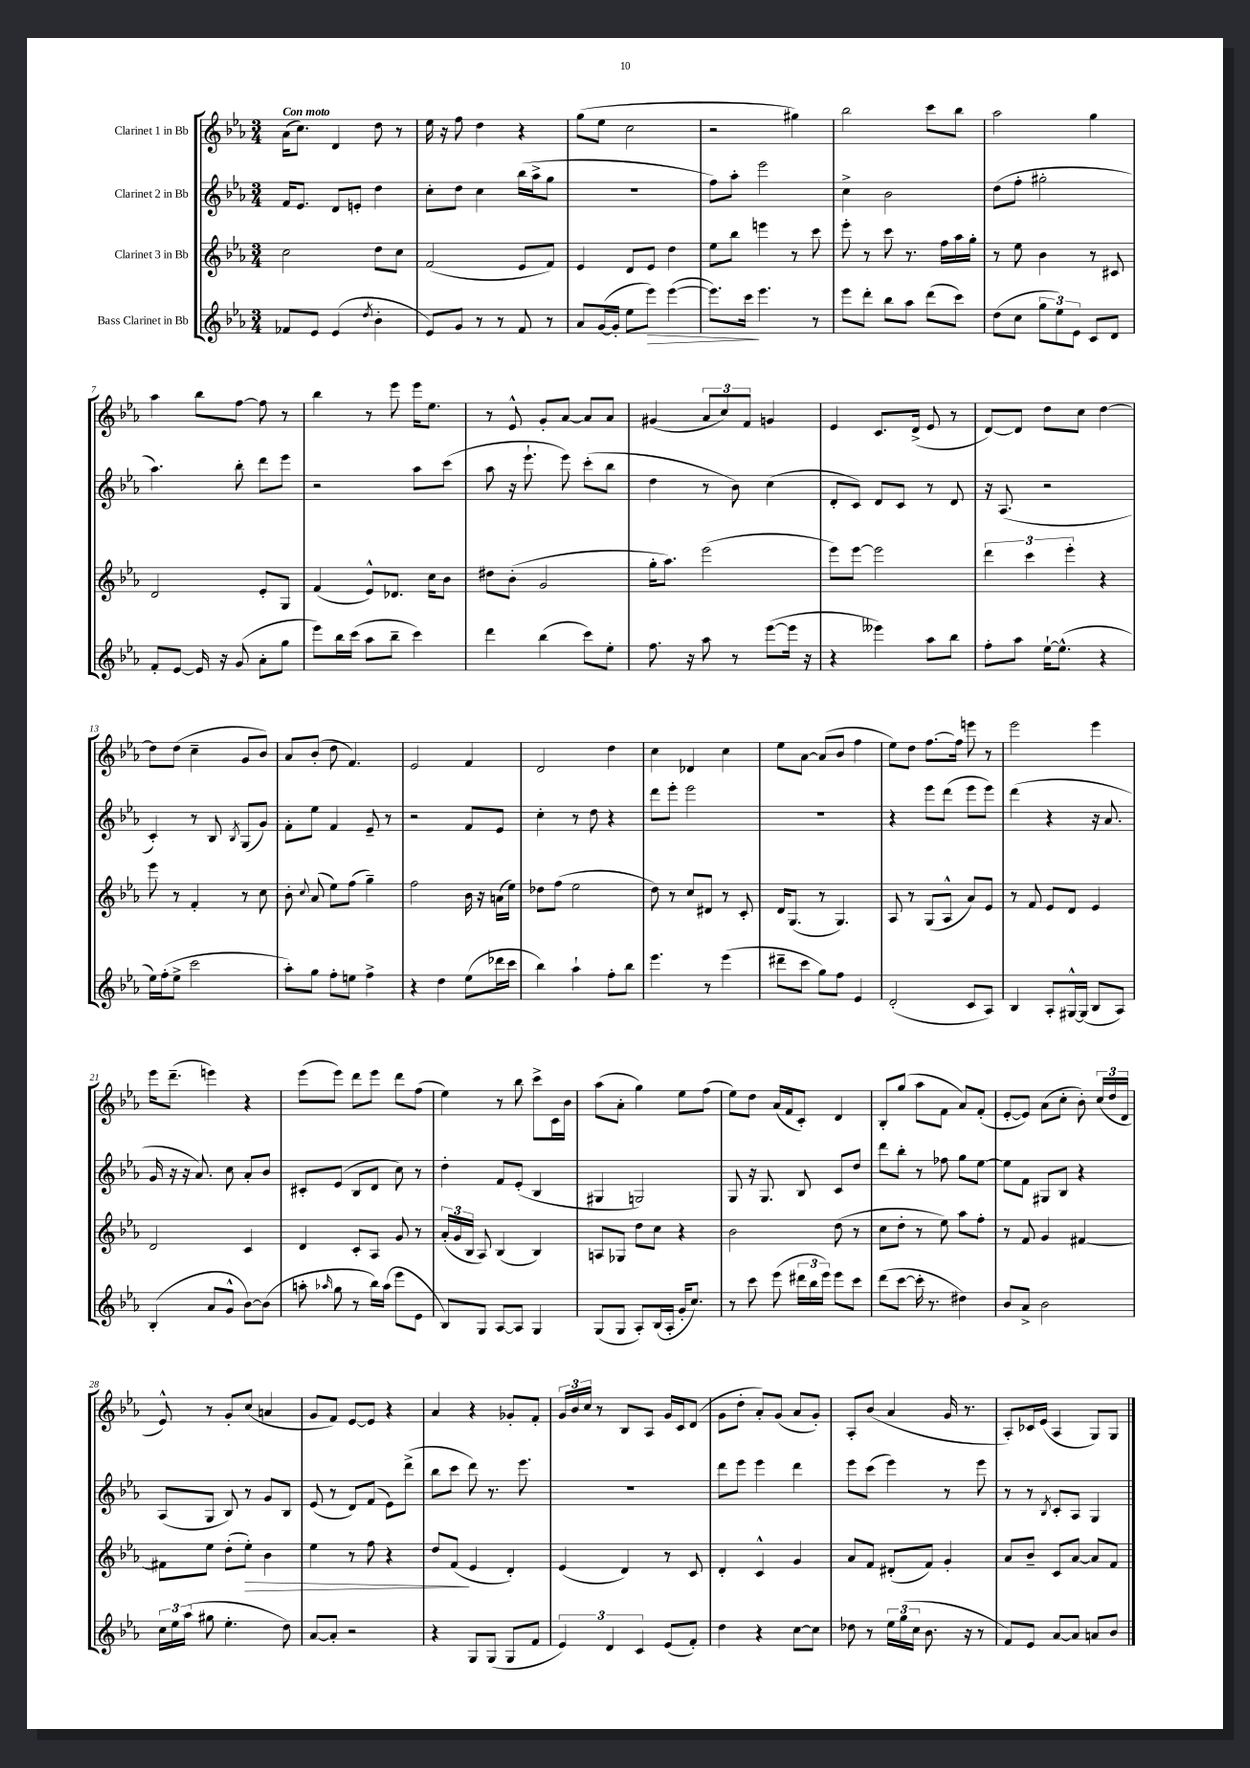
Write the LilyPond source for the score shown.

<<
\new StaffGroup <<
\new Staff = "s0" \with { instrumentName = "Clarinet 1 in Bb" } {
    \clef treble \key ees \major \numericTimeSignature \time 3/4 \tempo "Con moto"
    \autoBeamOff aes'16[( c''8.]) d'4 d''8 r8 |
    ees''16 r16 f''8 d''4 r4 |
    g''8[( ees''8] c''2 |
    r2 gis''4) |
    bes''2 c'''8[ bes''8] |
    aes''2 g''4 |
    aes''4 bes''8[ f''8]~ f''8 r8 |
    bes''4 r8 ees'''8 ees'''16[ ees''8.] |
    r8 ees'8-^ g'8[-. aes'8]~ aes'8[ aes'8] |
    gis'4( \tuplet 3/2 { aes'8[ c''8) f'8] } g'4 |
    ees'4 c'8.[ d'16]->( ees'8 r8 |
    d'8[~) d'8] d''8[ c''8] d''4~ |
    d''8[ d''8]( c''4-- g'8[ bes'8]) |
    aes'8[ bes'8]-.( d''8 f'4.) |
    ees'2 f'4 |
    d'2 d''4 |
    c''4 des'4 c''4 |
    ees''8[ aes'8]~ aes'8[( bes'8] f''4 |
    ees''8[) d''8] f''8.[~ f''16] e'''8 r8 |
    ees'''2 ees'''4 |
    ees'''16[ d'''8.]--( e'''4) r4 |
    ees'''8[( ees'''8]) d'''8[ ees'''8] d'''8[ f''8]( |
    ees''4) r8 bes''8 c'''8[-> c'16 bes'16] |
    aes''8[( aes'8]-. g''4) ees''8[ f''8]( |
    ees''8[) d''8] aes'16[( f'16 c'8]-.) d'4 |
    bes8[-. g''8]( aes''8[ f'8] aes'8[) f'8]-.( |
    ees'8[~-. ees'8]) aes'8[( c''8]-. bes'8-.) \tuplet 3/2 { c''16[( d''16 d'16] } |
    ees'8-^) r8 g'8[-. c''8]( a'4 |
    g'8[ f'8]) ees'8[~ ees'8] r4 |
    aes'4 r4 ges'8[-. f'8]-. |
    \tuplet 3/2 { g'16[ bes'16 c''16] } r8 bes8[ aes8] g'16[ c'16 d'8]( |
    g'8[ d''8]-. aes'8[-.) g'8]( aes'8[ g'8]-.) |
    aes8[-. bes'8]( aes'4 g'16 r8. |
    aes8[-.) ces'16 ees'16]( aes4 g8[) g8] \bar "|." |
}
\new Staff = "s1" \with { instrumentName = "Clarinet 2 in Bb" } {
    \clef treble \key ees \major \numericTimeSignature \time 3/4
    \autoBeamOff f'16[ ees'8.] d'8[ e'8]-. d''4 |
    c''8[-. d''8] c''4 bes''16[( aes''16-> g''8] |
    R2. |
    f''8[) aes''8]-. ees'''2 |
    c''4-> bes'2 |
    d''8[( f''8]-. gis''2-. |
    aes''4.) bes''8-. d'''8[ ees'''8] |
    r2 aes''8[ c'''8]( |
    aes''8 r16 ees'''8.-! ees'''8) c'''8[-.( bes''8] |
    d''4 r8 bes'8) c''4( |
    d'8[-. c'8]) d'8[ c'8] r8 d'8 |
    r16 aes8.( r2 |
    c'4-.) r8 bes8 \acciaccatura { bes8 } g8[( g'8]) |
    f'8[-. ees''8] f'4 ees'8-- r8 |
    r2 f'8[ ees'8] |
    c''4-. r8 d''8 r4 |
    d'''8[ ees'''8]-. ees'''2 |
    R2. |
    r4 ees'''8[ d'''8]( ees'''8[ ees'''8]) |
    d'''4( r4 r16 aes'8. |
    g'16 r16 r16 aes'8.) c''8 aes'8[-. bes'8] |
    cis'8[-. ees'8]( bes8[ d'8] c''8) r8 |
    d''4-. f'8[ ees'8]-.( bes4 |
    gis4 g2) |
    g8 r16 g8. bes8 c'8[ d''8] |
    d'''8[ bes''8]-. r8 fes''8 g''8[ ees''8]~ |
    ees''8[ f'8] gis8[ bes8] r4 |
    aes8[( g8] bes8) r8 g'8[ bes8] |
    ees'8( r8 d'8[) f'8]( ees'8[) d'''8]->( |
    bes''8[ c'''8] d'''8) r8. ees'''8. |
    R2. |
    d'''8[ ees'''8] ees'''4 d'''4 |
    ees'''8[ c'''8]( ees'''4) r8 ees'''8 |
    r8 r8 \acciaccatura { bes8 } c'8[-. aes8] g4 \bar "|." |
}
\new Staff = "s2" \with { instrumentName = "Clarinet 3 in Bb" } {
    \clef treble \key ees \major \numericTimeSignature \time 3/4
    \autoBeamOff c''2 d''8[ c''8] |
    f'2( ees'8[ f'8]) |
    ees'4 d'8[ ees'8] d''4 |
    ees''8[ bes''8] e'''4 r8 c'''8 |
    ees'''8-. r8 c'''8 r8. f''16[ aes''16 g''16]-. |
    r8 ees''8 bes'4 r8 cis'8 |
    d'2 ees'8[-. g8] |
    f'4( ees'8[-^) des'8.] c''16[ bes'8] |
    dis''8[ bes'8]-.( g'2 |
    g''16[-. aes''8.]) ees'''2( |
    ees'''8[) ees'''8]~ ees'''2 |
    \tuplet 3/2 { d'''4 c'''4 ees'''4-. } r4 |
    ees'''8 r8 f'4-. r8 c''8 |
    bes'8-. \appoggiatura { c''8 } aes'8( ees''8[) f''8]( g''4--) |
    f''2 bes'16 r16 a'16[( ees''16]) |
    des''8[ f''8]( ees''2 |
    d''8) r8 c''8[ dis'8] r8 c'8-. |
    d'16[ g8.]( r8 g4.) |
    aes8 r8 g8[( aes8]-^ aes'8[) ees'8] |
    r8 f'8 ees'8[ d'8] ees'4 |
    d'2 c'4 |
    d'4 c'8[-. aes8] g'8 r8 |
    \tuplet 3/2 { aes'16[-.( g'16 bes16] } aes8) bes4( bes4) |
    a8[ ges8] d''8[ c''8] r4 |
    bes'2 d''8( r8 |
    c''8[ d''8]-. r8 ees''8) aes''8[ f''8]-. |
    r8 f'8 g'4 fis'4~ |
    fis'8[ ees''8] d''8[-.( ees''8]-.\>) bes'4 |
    ees''4 r8 f''8 r4 |
    d''8[ f'8]\!( ees'4 d'4-.) |
    ees'4( d'4) r8 c'8 |
    d'4-. c'4-^ g'4 |
    aes'8[ f'8] dis'8[-.( f'8]) g'4-. |
    aes'8[ bes'8]-- c'8[ aes'8]~ aes'8[ f'8] \bar "|." |
}
\new Staff = "s3" \with { instrumentName = "Bass Clarinet in Bb" } {
    \clef treble \key ees \major \numericTimeSignature \time 3/4
    \autoBeamOff fes'8[ ees'8] ees'4( \acciaccatura { d''8 } bes'4-. |
    ees'8[) g'8] r8 r8 f'8 r8 |
    aes'8[ g'16~( g'16]-. ees''8[ ees'''8]\>) ees'''4~( |
    ees'''8.[) c'''16]\! ees'''4. r8 |
    ees'''8[ d'''8]-. bes''8[ aes''8] d'''8[( c'''8]) |
    d''8[( c''8] \tuplet 3/2 { g''8[ ees''8) ees'8] } c'8[ d'8] |
    f'8[-. ees'8]~ ees'16 r16 g'8( aes'8[-. g''8] |
    ees'''8[) bes''16 c'''16]( aes''8[ bes''8]-- c'''4) |
    d'''4 bes''4( c'''8[) ees''8]-. |
    f''8. r16 aes''8 r8 ees'''8[~( ees'''16] r16 |
    r4 eeses'''4) aes''8[ bes''8] |
    f''8[-. aes''8] ees''16[~-! ees''8.]-^( r4 |
    ees''16[) f''16-.( ees''8]-> c'''2 |
    aes''8[-.) g''8] f''8[-. e''8] f''4-> |
    r4 d''4 ees''8[( des'''16 c'''16] |
    bes''4) aes''4-! f''8[-. bes''8] |
    ees'''4. r8 ees'''4( |
    dis'''8[-- c'''8] g''8[) f''8] ees'4 |
    d'2-.( c'8[ aes8]) |
    bes4 aes8[-. gis16~-^ gis16]( bes8[ aes8]) |
    bes4-.( aes'8[ g'8]-^ bes'8[~) bes'8]( |
    a''8-. \grace { aes''16 } g''8 r8 bes''16[) aes''16]( ees'''8[ ees'8] |
    bes8[) g8] aes8[~ aes8] g4 |
    g8[( g8] aes8[-.) bes16( aes16]-. g'16[-. c''8.]) |
    r8 c'''8 ees'''8( \tuplet 3/2 { dis'''16[ bes''16 ees'''16]) } ees'''8[ c'''8] |
    d'''8[( c'''8]~ c'''16-. r8. dis''4) |
    bes'8[ aes'8]-> bes'2 |
    \tuplet 3/2 { c''16[ ees''16 aes''16]( } gis''8 ees''4.-. d''8) |
    aes'8[~ aes'8]-. r2 |
    r4 g8[ g8]( g8[ f'8] |
    \tuplet 3/2 { ees'4) d'4 c'4 } ees'8[( f'8]-.) |
    d''4 r4 c''8[~ c''8] |
    des''8 r8 \tuplet 3/2 { ees''16[ g''16( c''16] } bes'8. r16 r8 |
    f'8[) ees'8] aes'8[~ aes'8] a'8[ bes'8] \bar "|." |
}
>>
>>
